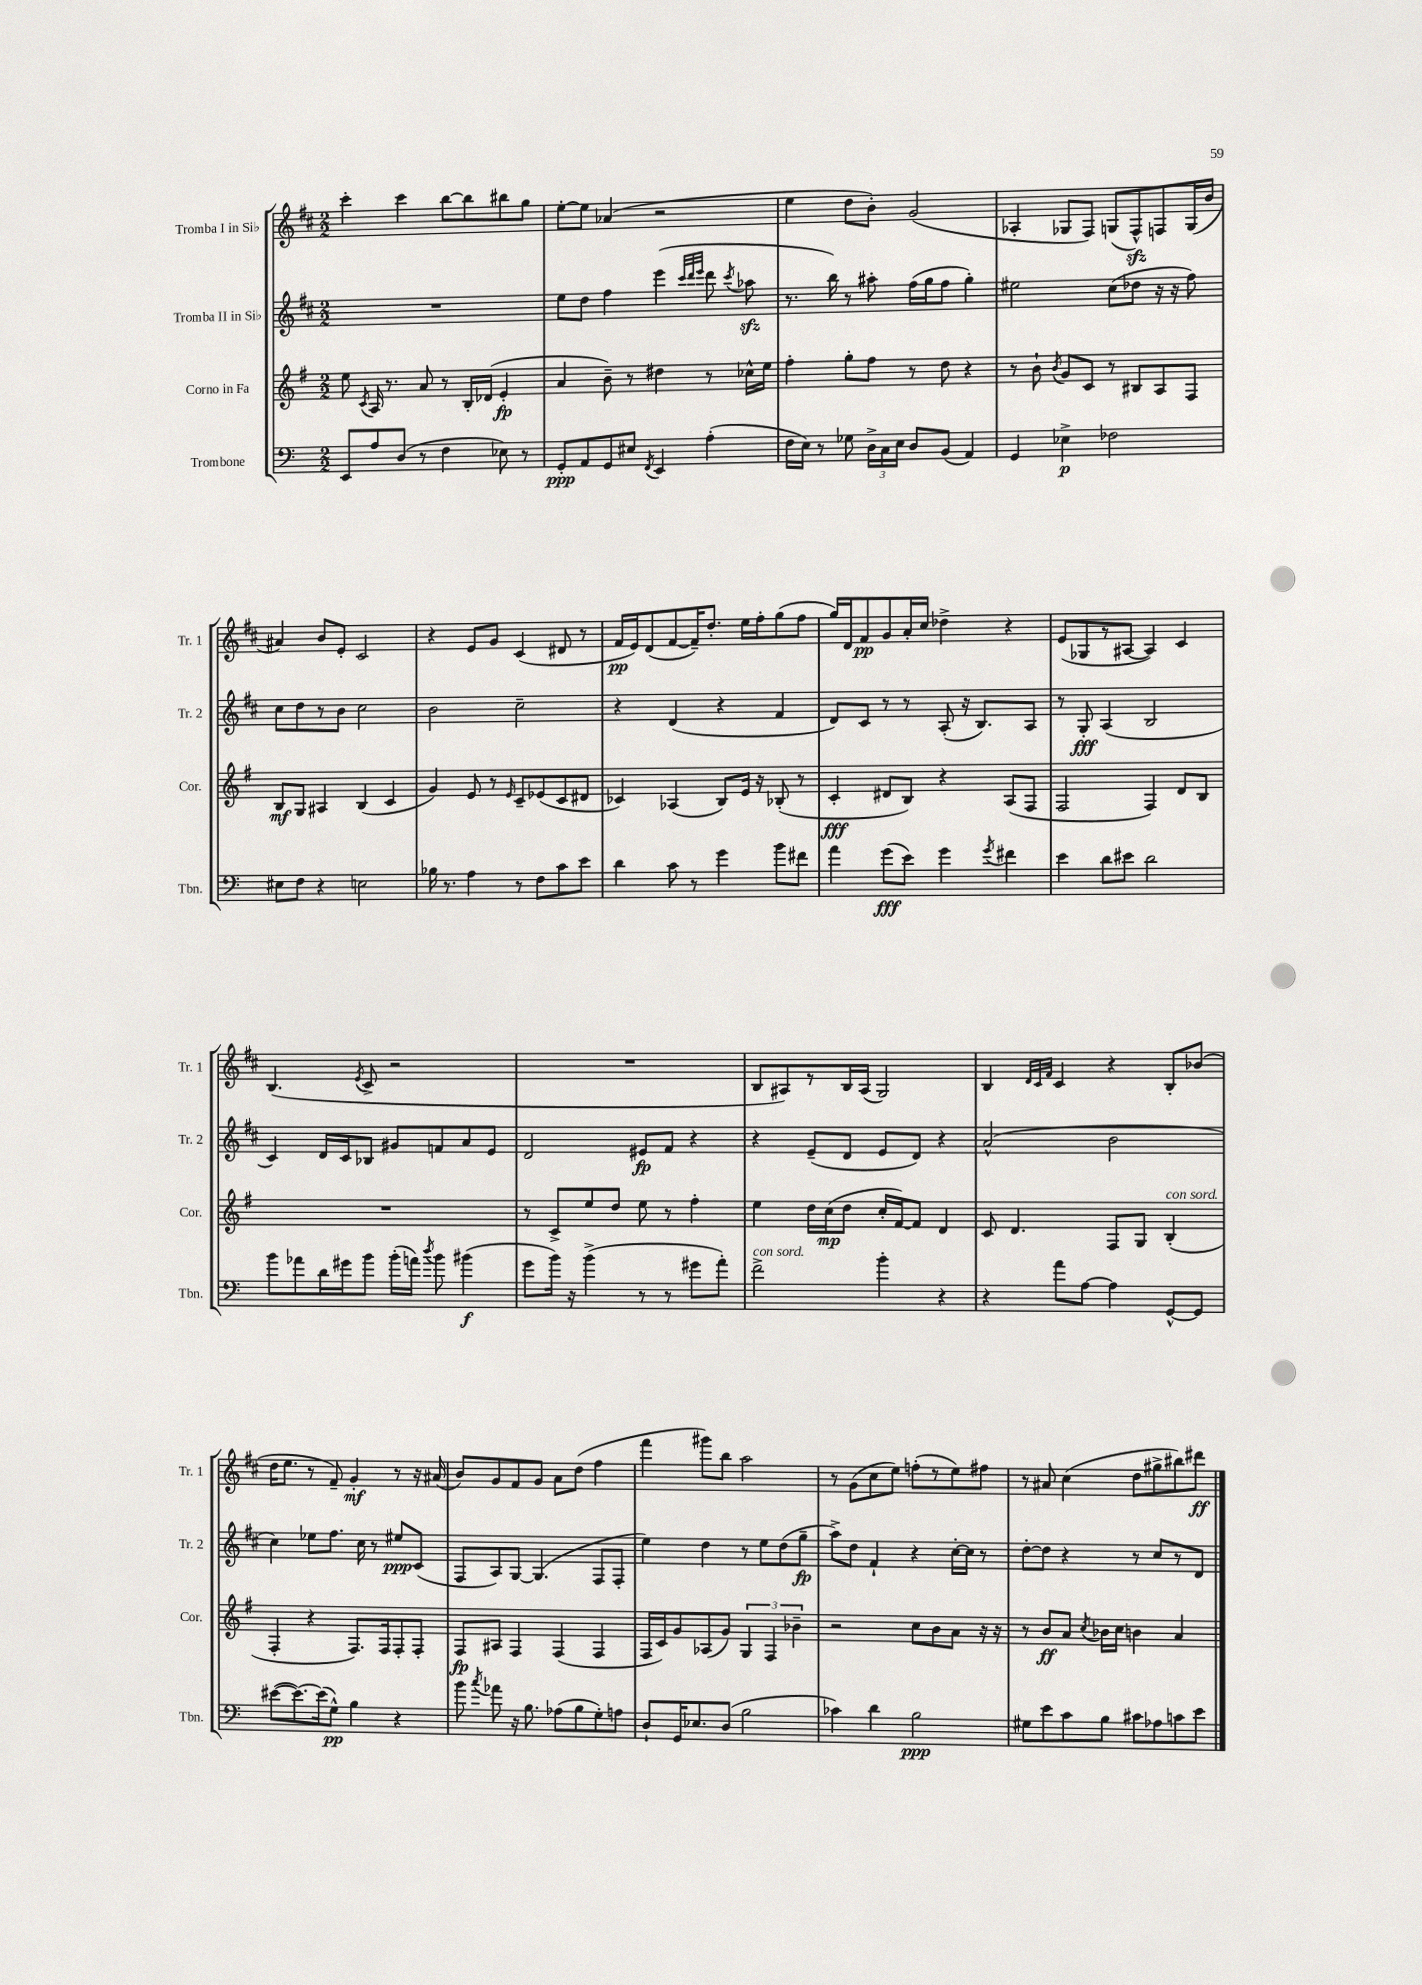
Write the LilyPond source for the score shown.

<<
\new StaffGroup <<
\new Staff = "s0" \with { instrumentName = "Tromba I in Sib" shortInstrumentName = "Tr. 1" } {
    \clef treble \key d \major \numericTimeSignature \time 2/2
    \autoBeamOff cis'''4-. cis'''4 b''8[~ b''8 bis''8 g''8] |
    e''8[~-. e''8] aes'4( r2 |
    e''4 d''8[ b'8]-.) g'2( |
    aes4-. ges8[ fis8]) g8[( fis8-^\sfz) f8 g16( b'16] |
    ais'4) b'8[ e'8]-. cis'2 |
    r4 e'8[ g'8] cis'4( dis'8 r8 |
    fis'16[\pp e'16) d'8( fis'8~ fis'16--) d''8.]-. e''16[ fis''16-. g''8( fis''8] |
    g''16[) d'16 fis'8\pp g'8 a'16-. cis''16] des''4-> r4 |
    e'8[( ges8 r8 ais8]~ ais4) cis'4 |
    b4.( \acciaccatura { e'8 } cis'8-> r2 |
    R1 |
    b8[ ais8) r8 b16 ais16]( g2) |
    b4 \grace { d'32[ cis'32 fis'32] } cis'4 r4 b8[-. bes'8]( |
    d''16[ e''8.] r8 fis'8--) g'4-.\mf r8 r16 ais'16( |
    b'8[) g'8 fis'8 g'8] a'8[ d''8]( fis''4 |
    fis'''4 gis'''8[) b''8] a''2 |
    r8 g'8[( cis''8 e''8]) f''8[-.( r8 e''8) fis''8] |
    r8 ais'8 cis''4( d''8[ gis''8-> bis''8) dis'''8]\ff \bar "|." |
}
\new Staff = "s1" \with { instrumentName = "Tromba II in Sib" shortInstrumentName = "Tr. 2" } {
    \clef treble \key d \major \numericTimeSignature \time 2/2
    \autoBeamOff R1 |
    e''8[ d''8] fis''4 e'''4( \grace { cis'''32[ d'''32 e'''32] } d'''8 \acciaccatura { cis'''8 } aes''8\sfz |
    r8. b''16) r8 ais''8-. fis''16[( g''16 fis''8] g''4-.) |
    eis''2 cis''8[( des''8] r16 r16 fis''8) |
    cis''8[ d''8 r8 b'8] cis''2 |
    b'2 cis''2-- |
    r4 d'4( r4 fis'4 |
    d'8[) cis'8] r8 r8 a8-.( r16 b8.[) a8] |
    r8 g8-.\fff a4( b2 |
    cis'4) d'16[ cis'16 bes8] gis'8[ f'8 a'8 e'8] |
    d'2 eis'8[\fp fis'8] r4 |
    r4 e'8[--( d'8] e'8[ d'8]) r4 |
    a'2-^( b'2 |
    cis''4) ees''8[ fis''8.] cis''16 r8 eis''8[\ppp cis'8]( |
    fis8[ a8) g8]~ g4.( fis8[ fis8]-. |
    e''4) d''4 r8 e''8[ d''8( g''8]--\fp |
    a''8[->) d''8] fis'4-! r4 cis''16[~-. cis''16] r8 |
    d''8[~-. d''8] r4 r8 cis''8[ r8 d'8] \bar "|." |
}
\new Staff = "s2" \with { instrumentName = "Corno in Fa" shortInstrumentName = "Cor." } {
    \clef treble \key g \major \numericTimeSignature \time 2/2
    \autoBeamOff e''8 \acciaccatura { c'8 } a16 r8. a'8 r8 b16[-. des'16]( e'4-.\fp |
    a'4 b'8--) r8 dis''4 r8 ces''16[-^ e''16] |
    fis''4-. g''8[-. fis''8] r8 d''8 r4 |
    r8 b'8-! \acciaccatura { b'8 } g'8[ c'8] r8 bis8[ a8 fis8] |
    b8[\mf g8] ais4 b4( c'4 |
    g'4) e'8 r8 \grace { e'16 } c'8[-- ees'8( c'8 dis'8] |
    ces'4) aes4( b8[) e'16] r16 bes8-.( r8 |
    c'4-.\fff dis'8[ b8]) r4 a8[( fis8] |
    fis2 fis4) d'8[ b8] |
    R1 |
    r8 c'8[-> e''8 d''8] e''8 r8 fis''4-. |
    e''4 d''16[ c''16\mp( d''8] c''16[-. fis'16~) fis'8] d'4 |
    c'8 d'4. fis8[ g8] b4-.^\markup { \italic "con sord." }( |
    fis4-. r4 fis8.[) fis16 fis8-. fis8]-. |
    fis8[\fp ais8] fis4 fis4( fis4 |
    fis16[ c'16) g'8 aes8( g'8]) \tuplet 3/2 { g4 fis4 bes'4-- } |
    r2 c''8[ b'8 a'8] r16 r16 |
    r8 b'8[\ff a'8] \acciaccatura { c''8 } bes'16[ c''16] b'4 a'4 \bar "|." |
}
\new Staff = "s3" \with { instrumentName = "Trombone" shortInstrumentName = "Tbn." } {
    \clef bass \key c \major \numericTimeSignature \time 2/2
    \autoBeamOff e,8[ a8 d8]( r8 f4 ees8) r8 |
    g,8[-.\ppp a,8 g,8 eis8] \acciaccatura { f,8 } e,4 a4-.( |
    f16[ e16]) r8 ges8 \tuplet 3/2 { d16[-> c16 e16] } d8[ b,8]( a,4) |
    g,4 ees4->\p fes2 |
    eis8[ f8] r4 e2 |
    bes16 r8. a4 r8 f8[ c'8 e'8] |
    d'4 c'8 r8 g'4 b'8[ fis'8] |
    a'4 g'8[\fff( e'8]) g'4 \acciaccatura { g'8 } fis'4 |
    e'4 d'8[ eis'8] d'2 |
    b'8[ aes'8 d'16 gis'16 b'8] b'16[-.( a'16]) \acciaccatura { d''8 } b'8 bis'4\f( |
    g'8[ b'16]) r16 b'4->( r8 r8 gis'8[ a'8]-.) |
    f'2->^\markup { \italic "con sord." } b'4-. r4 |
    r4 a'8[ a8]~ a4 g,8[~-^ g,8] |
    eis'8[~( eis'8.~) eis'16( g8]-^\pp) b4 r4 |
    b'8 \acciaccatura { c''8 } aes'8 r16 b8. aes8[( b8 g8-.) a8] |
    d8[-! g,16 ees8. d8]( b2 |
    ces'4) d'4 b2\ppp |
    gis8[ e'8 c'8 b8] cis'8[ aes8 c'8 e'8] \bar "|." |
}
>>
>>
\layout { \context { \Score \remove "Bar_number_engraver" } }
